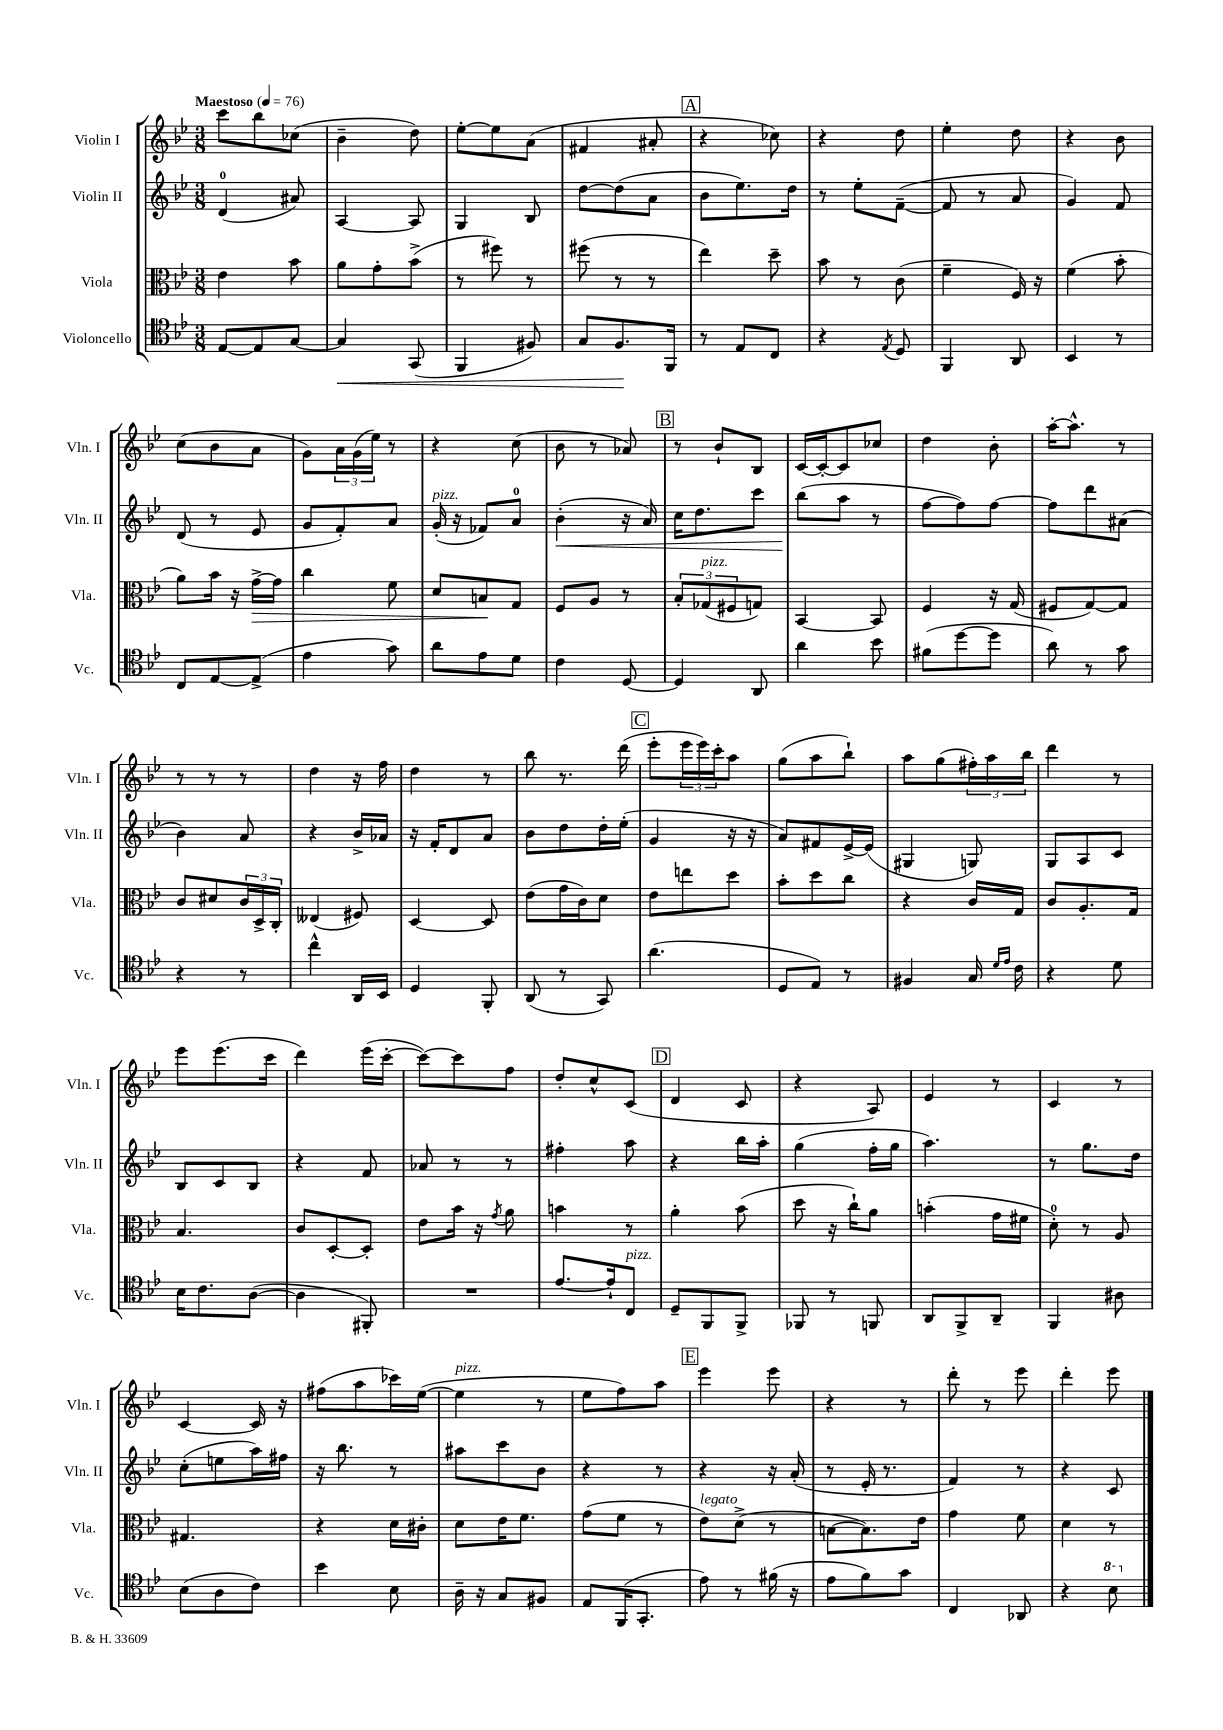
<<
\new StaffGroup <<
\new Staff = "s0" \with { instrumentName = "Violin I" shortInstrumentName = "Vln. I" } {
    \clef treble \key bes \major \numericTimeSignature \time 3/8 \tempo "Maestoso" 4 = 76
    c'''8 bes''8 ces''8( |
    bes'4-- d''8) |
    ees''8~-. ees''8 a'8( |
    fis'4 ais'8-. |
    \mark \markup { \box "A" } r4 ces''8) |
    r4 d''8 |
    ees''4-. d''8 |
    r4 bes'8 |
    c''8( bes'8 a'8 |
    g'8) \tuplet 3/2 { a'16 g'16( ees''16) } r8 |
    r4 c''8( |
    bes'8 r8 aes'8) |
    \mark \markup { \box "B" } r8 bes'8-! bes8 |
    c'16~ c'16~-. c'8 ces''8 |
    d''4 bes'8-. |
    a''16~-. a''8.-^ r8 |
    r8 r8 r8 |
    d''4 r16 f''16 |
    d''4 r8 |
    bes''8 r8. d'''16( |
    \mark \markup { \box "C" } ees'''8-. \tuplet 3/2 { ees'''16 ees'''16) c'''16-. } a''8 |
    g''8( a''8 bes''8-!) |
    a''8 g''8( \tuplet 3/2 { fis''16-.) a''16 bes''16 } |
    d'''4 r8 |
    ees'''8 ees'''8.( c'''16 |
    d'''4) ees'''16( c'''16~-. |
    c'''8~) c'''8 f''8 |
    d''8-. c''8-^ c'8( |
    \mark \markup { \box "D" } d'4 c'8 |
    r4 a8) |
    ees'4 r8 |
    c'4 r8 |
    c'4~ c'16 r16 |
    fis''8( a''8 ces'''16) ees''16~( |
    ees''4^\markup { \italic "pizz." } r8 |
    ees''8 f''8) a''8 |
    \mark \markup { \box "E" } ees'''4 ees'''8 |
    r4 r8 |
    d'''8-. r8 ees'''8 |
    d'''4-. ees'''8 \bar "|." |
}
\new Staff = "s1" \with { instrumentName = "Violin II" shortInstrumentName = "Vln. II" } {
    \clef treble \key bes \major \numericTimeSignature \time 3/8
    d'4-0( ais'8) |
    a4~ a8 |
    g4 bes8 |
    d''8~ d''8( a'8 |
    \mark \markup { \box "A" } bes'8 ees''8.) d''16 |
    r8 ees''8-. f'8~--( |
    f'8 r8 a'8 |
    g'4) f'8 |
    d'8( r8 ees'8 |
    g'8 f'8-.) a'8 |
    g'16-.^\markup { \italic "pizz." }( r16 fes'8) a'8-0 |
    bes'4-.\<( r16 a'16) |
    \mark \markup { \box "B" } c''16 d''8. c'''8 |
    bes''8\!( a''8 r8 |
    f''8~ f''8) f''8~ |
    f''8 d'''8 ais'8( |
    bes'4) a'8 |
    r4 bes'16-> aes'16 |
    r16 f'16-. d'8 a'8 |
    bes'8 d''8 d''16-. ees''16-.( |
    \mark \markup { \box "C" } g'4 r16 r16 |
    a'8) fis'8 ees'16~-> ees'16( |
    gis4 g8) |
    g8 a8 c'8 |
    bes8 c'8 bes8 |
    r4 f'8 |
    aes'8 r8 r8 |
    fis''4-. a''8 |
    \mark \markup { \box "D" } r4 bes''16 a''16-. |
    g''4( f''16-. g''16 |
    a''4.) |
    r8 g''8. d''16 |
    c''8-.( e''8 a''16) fis''16 |
    r16 bes''8. r8 |
    ais''8 c'''8 bes'8 |
    r4 r8 |
    \mark \markup { \box "E" } r4 r16 a'16-.( |
    r8 ees'16-. r8. |
    f'4) r8 |
    r4 c'8 \bar "|." |
}
\new Staff = "s2" \with { instrumentName = "Viola" shortInstrumentName = "Vla." } {
    \clef alto \key bes \major \numericTimeSignature \time 3/8
    ees'4 bes'8 |
    a'8 g'8-. bes'8->( |
    r8 fis''8) r8 |
    fis''8( r8 r8 |
    \mark \markup { \box "A" } ees''4) d''8-- |
    bes'8 r8 c'8( |
    f'4-- f16) r16 |
    f'4( bes'8-. |
    a'8) bes'16 r16 g'16~->\> g'16 |
    c''4 f'8 |
    d'8 b8\! g8 |
    f8 a8 r8 |
    \mark \markup { \box "B" } \tuplet 3/2 { bes8-. ges8^\markup { \italic "pizz." }( fis8 } g8) |
    bes,4~ bes,8 |
    f4 r16 g16( |
    fis8 g8~) g8 |
    c'8 dis'8 \tuplet 3/2 { c'16 d16-> c16-. } |
    eeses4( fis8) |
    d4~ d8 |
    ees'8( g'16 c'16) d'8 |
    \mark \markup { \box "C" } ees'8 e''8 d''8 |
    bes'8-. d''8 c''8 |
    r4 c'16 g16 |
    c'8 a8.-. g16 |
    bes4. |
    c'8 d8~-. d8-. |
    ees'8 bes'16 r16 \acciaccatura { g'8 } a'8 |
    b'4 r8 |
    \mark \markup { \box "D" } a'4-. bes'8( |
    d''8 r16 c''16-!) a'8 |
    b'4-.( g'16 fis'16 |
    d'8-0-.) r8 a8 |
    gis4. |
    r4 d'16 cis'16-. |
    d'8 ees'16 f'8. |
    g'8( f'8 r8 |
    \mark \markup { \box "E" } ees'8^\markup { \italic "legato" }) d'8->( r8 |
    b8~ b8.) ees'16 |
    g'4 f'8 |
    d'4 r8 \bar "|." |
}
\new Staff = "s3" \with { instrumentName = "Violoncello" shortInstrumentName = "Vc." } {
    \clef tenor \key bes \major \numericTimeSignature \time 3/8
    ees8~ ees8 g8~ |
    g4\< g,8( |
    f,4 fis8) |
    g8 f8.\! f,16 |
    \mark \markup { \box "A" } r8 ees8 c8 |
    r4 \acciaccatura { ees8 } d8 |
    f,4 a,8 |
    bes,4 r8 |
    c8 ees8~ ees8->( |
    ees'4 g'8) |
    a'8 ees'8 d'8 |
    c'4 d8~ |
    \mark \markup { \box "B" } d4 a,8 |
    a'4 bes'8 |
    fis'8( d''8~ d''8 |
    a'8) r8 g'8 |
    r4 r8 |
    c''4-^ a,16 bes,16 |
    d4 f,8-. |
    a,8( r8 g,8) |
    \mark \markup { \box "C" } a'4.( |
    d8 ees8) r8 |
    fis4 g16 \grace { d'16 ees'16 } c'16 |
    r4 d'8 |
    bes16 c'8. a8~( |
    a4 fis,8-.) |
    R4. |
    ees'8.~ ees'16-! c8^\markup { \italic "pizz." } |
    \mark \markup { \box "D" } d8-- f,8 f,8-> |
    fes,8 r8 f,8 |
    a,8 f,8-> a,8-- |
    f,4 ais8 |
    bes8( a8 c'8) |
    bes'4 bes8 |
    a16-- r16 g8 fis8 |
    ees8 f,16( g,8.-. |
    \mark \markup { \box "E" } ees'8) r8 fis'16( r16 |
    ees'8 f'8) g'8 |
    c4 aes,8 |
    r4 \ottava #1 bes'8 \ottava #0 \bar "|." |
}
>>
>>
\layout { \context { \Score \remove "Bar_number_engraver" } }
